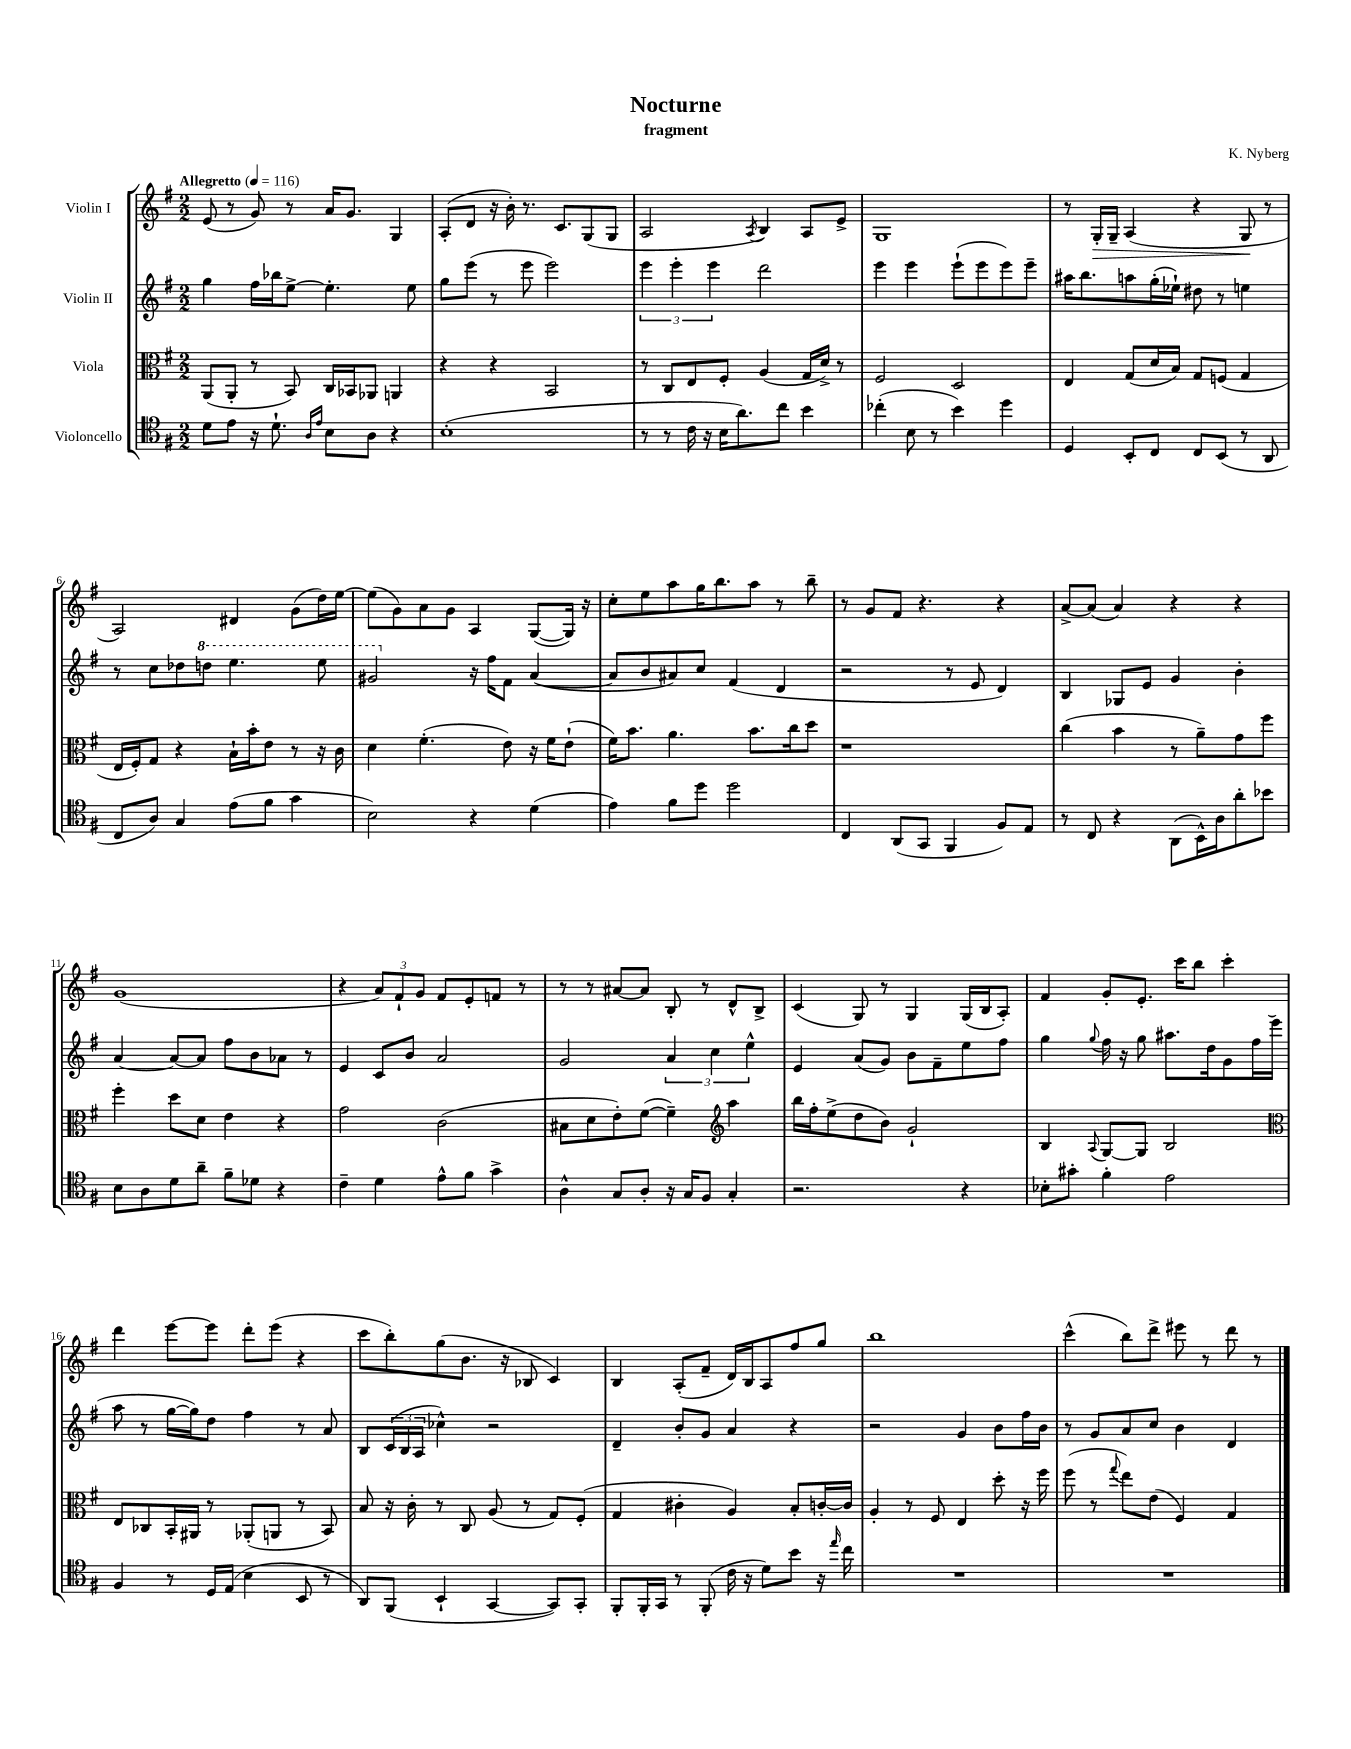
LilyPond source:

\header { title = "Nocturne" composer = "K. Nyberg" subtitle = "fragment" }
<<
\new StaffGroup <<
\new Staff = "s0" \with { instrumentName = "Violin I" } {
    \clef treble \key g \major \numericTimeSignature \time 2/2 \tempo "Allegretto" 4 = 116
    e'8( r8 g'8) r8 a'16 g'8. g4 |
    a8-.( d'8 r16 b'16-.) r8. c'8. g8( g8 |
    a2 \acciaccatura { a8 } b4) a8 e'8-> |
    g1 |
    r8 g16-.\> g16-- a4( r4 g8\! r8 |
    a2) dis'4 g'8( d''16) e''16~ |
    e''8( g'8) a'8 g'8 a4 g8~( g16) r16 |
    c''8-. e''8 a''8 g''16 b''8. a''8 r8 b''8-- |
    r8 g'8 fis'8 r4. r4 |
    a'8~-> a'8( a'4) r4 r4 |
    g'1( |
    r4 \tuplet 3/2 { a'8) fis'8-! g'8 } fis'8 e'8-. f'8 r8 |
    r8 r8 ais'8~ ais'8 b8-. r8 d'8-^ b8-> |
    c'4( g8) r8 g4 g16( b16 a8-.) |
    fis'4 g'8-. e'8.-. c'''16 b''8 c'''4-. |
    d'''4 e'''8~ e'''8 d'''8-. e'''8( r4 |
    c'''8 b''8-.) g''8( b'8. r16 bes8 c'4) |
    b4 a8-.( fis'8-- d'16) b16 a8 fis''8 g''8 |
    b''1 |
    c'''4-^( b''8) d'''8-> eis'''8 r8 d'''8 r8 \bar "|." |
}
\new Staff = "s1" \with { instrumentName = "Violin II" } {
    \clef treble \key g \major \numericTimeSignature \time 2/2
    g''4 fis''16 bes''16 e''8~-> e''4.-. e''8 |
    g''8 e'''8( r8 e'''8 e'''2) |
    \tuplet 3/2 { e'''4 e'''4-. e'''4 } d'''2 |
    e'''4 e'''4 e'''8-!( e'''8 e'''8) e'''8-- |
    ais''16 b''8. a''8 g''16-.( ees''16-!) dis''8 r8 e''4 |
    r8 c''8 des''8 \ottava #1 d'''!8 e'''4. e'''8 |
    gis''2 \ottava #0 r16 fis''16 fis'8 a'4~( |
    a'8 b'8 ais'8) c''8 fis'4( d'4 |
    r2 r8 e'8 d'4) |
    b4 ges8 e'8 g'4 b'4-. |
    a'4~ a'8~ a'8 fis''8 b'8 aes'8 r8 |
    e'4 c'8 b'8 a'2 |
    g'2 \tuplet 3/2 { a'4 c''4 e''4-^ } |
    e'4 a'8( g'8) b'8 fis'8-- e''8 fis''8 |
    g''4 \appoggiatura { g''8 } fis''16 r16 g''8 ais''8. d''16 g'8 fis''16 e'''16( |
    a''8 r8 g''16~ g''16) d''8 fis''4 r8 a'8 |
    b8 \tuplet 3/2 { c'16( b16 a16 } ces''4-^) r2 |
    d'4-- b'8-. g'8 a'4 r4 |
    r2 g'4 b'8 fis''16 b'16 |
    r8 g'8 a'8 c''8 b'4 d'4 \bar "|." |
}
\new Staff = "s2" \with { instrumentName = "Viola" } {
    \clef alto \key g \major \numericTimeSignature \time 2/2
    a,8( a,8-. r8 b,8) c16 bes,16 aes,8 a,4 |
    r4 r4 b,2 |
    r8 c8 e8 fis8-. a4( g16 d'16->) r8 |
    fis2 d2 |
    e4 g8( d'16 b16) g8 f8( g4 |
    e16 fis16-.) g8 r4 b16-! b'16-. e'8 r8 r16 c'16 |
    d'4 fis'4.-.( e'8) r16 fis'16 e'8-!( |
    fis'16) b'8. a'4. b'8. c''16 d''8 |
    r1 |
    c''4( b'4 r8 a'8--) g'8 fis''8 |
    fis''4-. d''8 d'8 e'4 r4 |
    g'2 c'2( |
    bis8 d'8 e'8-.) fis'8~( fis'4--) \clef treble a''4 |
    b''16 fis''16-. e''8->( d''8 b'8) g'2-! |
    b4 \appoggiatura { a8 } g8~ g8 b2 |
    \clef alto e8 ces8 b,16-. ais,16 r8 aes,8-.( a,8 r8 b,8) |
    b8 r16 c'16-. r8 c8 a8( r8 g8) fis8-.( |
    g4 cis'4-. a4) b8-. c'16~-. c'16 |
    a4-. r8 fis8 e4 d''8-. r16 fis''16 |
    fis''8( r8 \appoggiatura { g''8 } e''8) e'8( fis4) g4 \bar "|." |
}
\new Staff = "s3" \with { instrumentName = "Violoncello" } {
    \clef tenor \key g \major \numericTimeSignature \time 2/2
    d'8 e'8 r16 d'8.-! \grace { a16 e'16 } b8 a8 r4 |
    b1-.( |
    r8 r8 c'16 r16 b16 a'8.) c''8 b'4 |
    ces''4-.( b8 r8 b'4) d''4 |
    d4 b,8-. c8 c8 b,8( r8 a,8 |
    c8 a8) g4 e'8( fis'8 g'4 |
    b2) r4 d'4( |
    e'4) fis'8 d''8 d''2 |
    c4 a,8( g,8 fis,4 fis8) e8 |
    r8 c8 r4 a,8( b,16-^) a16 a'8-. bes'8 |
    b8 a8 d'8 a'8-- fis'8-- des'8 r4 |
    c'4-- d'4 e'8-^ fis'8 g'4-> |
    a4-^ g8 a8-. r16 g16 fis8 g4-. |
    r2. r4 |
    bes8-. gis'8-. fis'4-. e'2 |
    fis4 r8 d16 e16( b4 b,8 r8 |
    a,8) fis,8( b,4-! g,4~ g,8) g,8-. |
    fis,8-. fis,16-. g,16 r8 fis,8-.( c'16 r16 d'8) b'8 r16 \grace { e''16 } c''16 |
    R1 |
    R1 \bar "|." |
}
>>
>>
